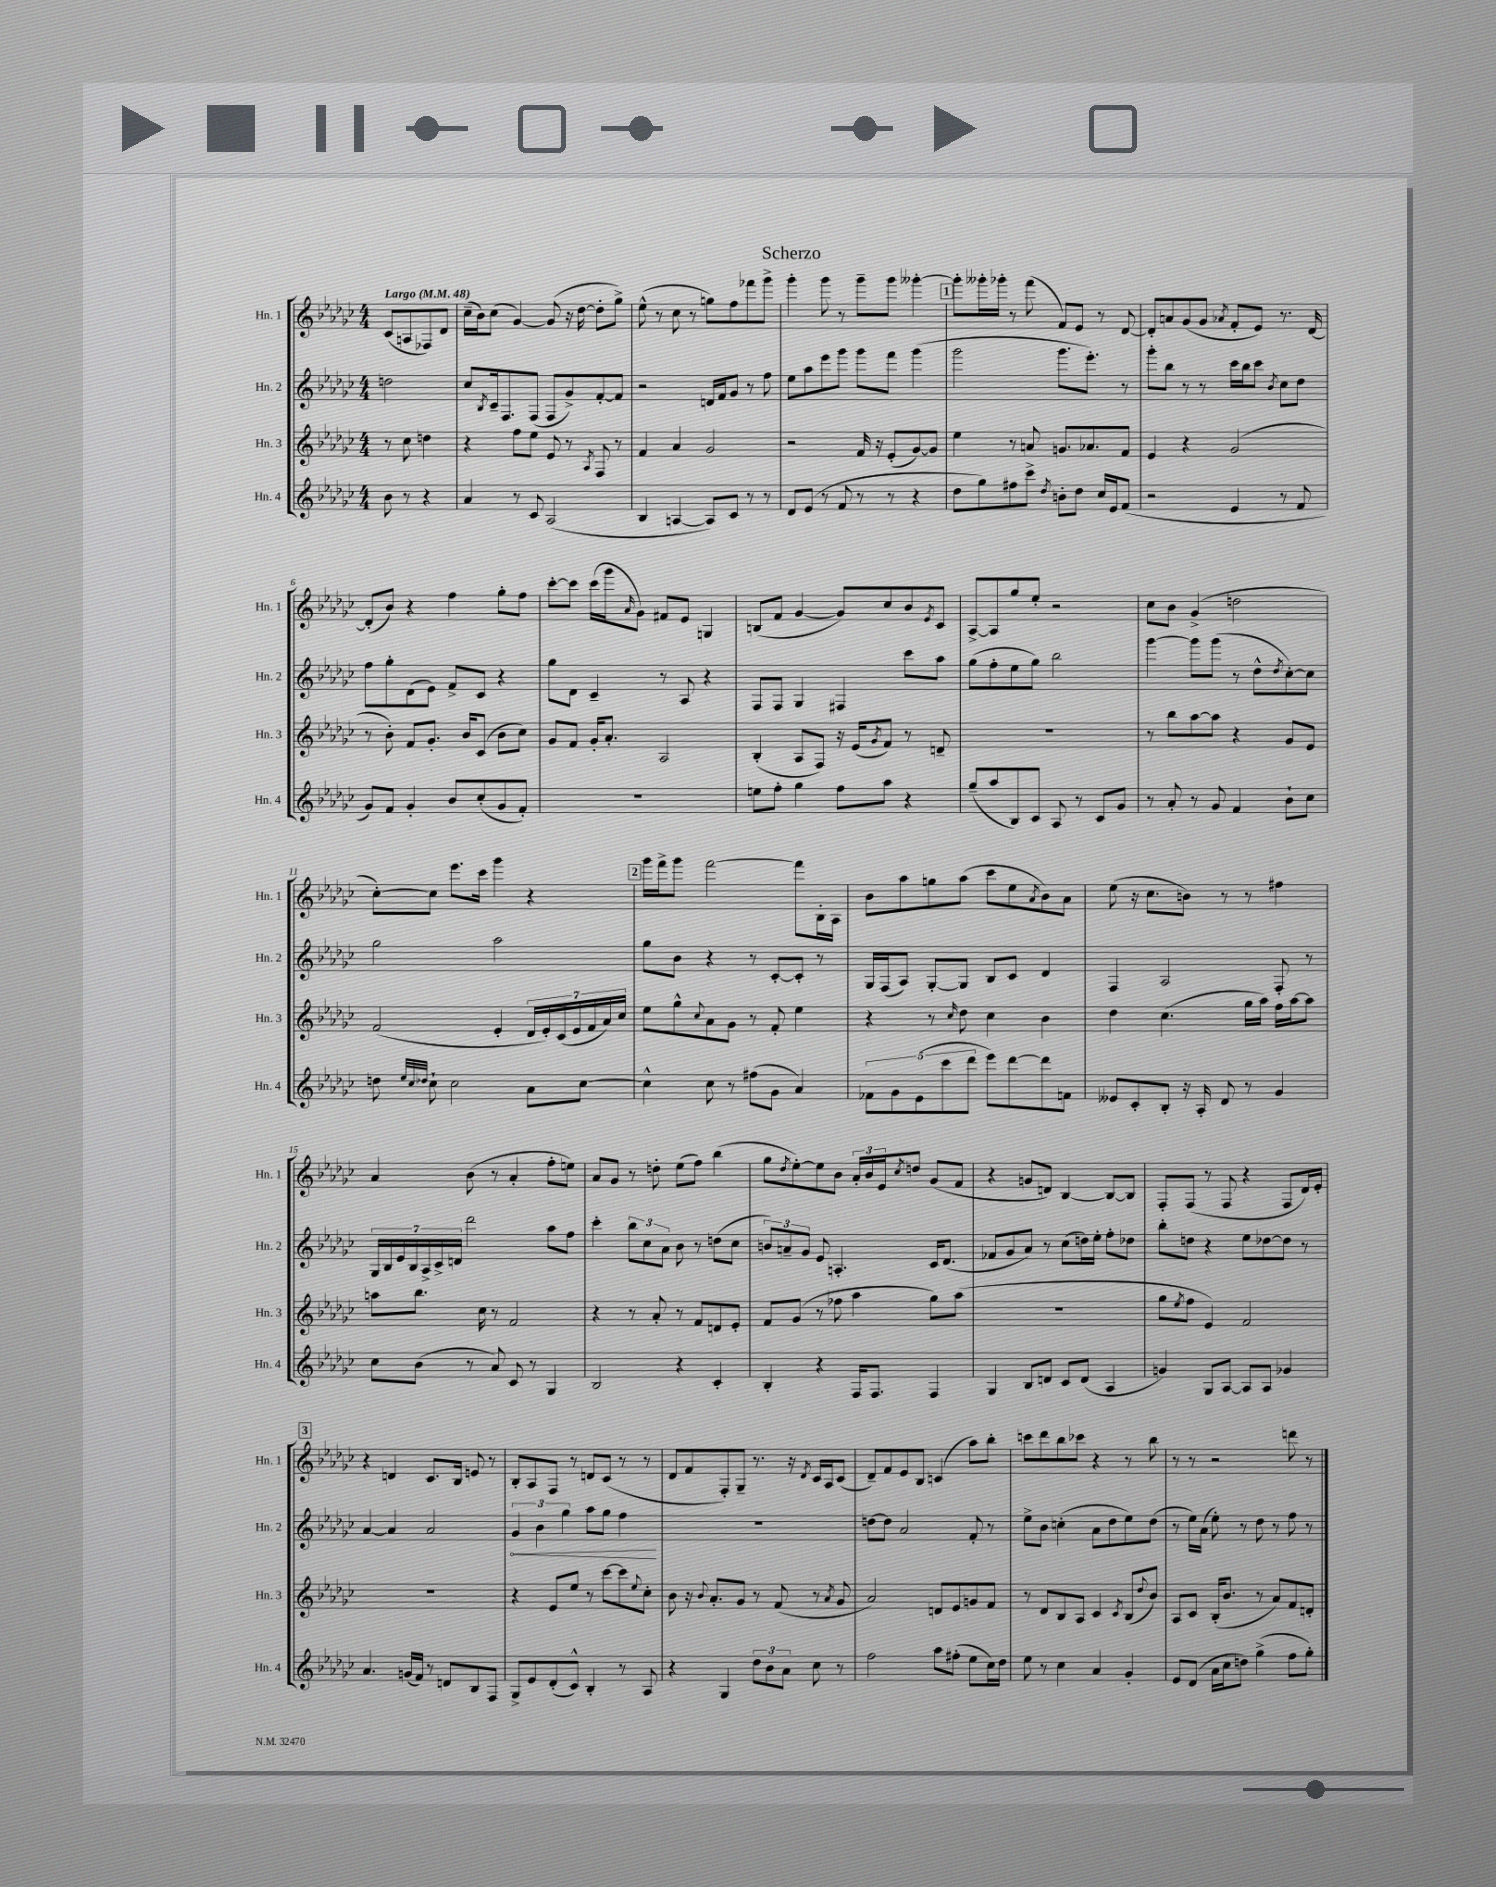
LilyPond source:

\header { title = "Scherzo" }
<<
\new StaffGroup <<
\new Staff = "s0" \with { instrumentName = "Hn. 1" shortInstrumentName = "Hn. 1" } {
    \clef treble \key ges \major \numericTimeSignature \time 4/4 \partial 2 \tempo "Largo" 4 = 48
    ces'8( a8 fes8) des'8 |
    ces''16--( bes'16) ces''8( ges'4~) ges'8( r16 des''16~ des''8-. ges''8->) |
    ees''8-^( r8 ces''8 r8 g''8) f''8 fes'''8 ges'''8-> |
    ges'''4-. ges'''8 r8 ges'''8-- ges'''8 geses'''4~-. |
    \mark \markup { \box "1" } geses'''8-. geses'''16-. ges'''16-. r8 f'''8( f'8) ees'8 r8 des'8~ |
    des'8-. a'8 ges'8( ges'8 \acciaccatura { aes'8 } f'8-. ees'8) r8. des'16~ |
    des'8-.( bes'8) r4 f''4 ges''8-. f''8 |
    ces'''8~-. ces'''8 ces'''16( ges'''16 \grace { aes'16 } ges'8) fis'8 ees'8 g4 |
    b8( f'8 ges'4~ ges'8) ces''8 bes'8 \acciaccatura { ees'8 } ces'8 |
    aes8~-> aes8 ges''8 ees''8-. r2 |
    ces''8 bes'8 ges'4->( d''2 |
    ces''8~-.) ces''8 ees'''8. ces'''16 ges'''4 r4 |
    \mark \markup { \box "2" } ges'''16 f'''16-> ges'''8 f'''2~ f'''8 bes16-. aes16 |
    bes'8 aes''8 g''8 aes''8( ces'''8 ees''8 \acciaccatura { aes'8 } bes'8) aes'8 |
    ees''8( r16 ces''8. b'8) r8 r8 fis''4 |
    aes'4 bes'8( r8 aes'4-. f''8-. e''8) |
    aes'8 ges'8 r8 d''8-. ees''8( f''8) bes''4( |
    ges''8 \acciaccatura { des''8 } ees''8~-.) ees''8 bes'8 \tuplet 3/2 { aes'16-. bes'16 ees'16 } \acciaccatura { ces''8 } d''8 ges'8( f'8 |
    r4 g'8 d'8) bes4~ bes8~ bes8 |
    f8-. f8( r8 f8 r4 f8 des'16) ees'16-. |
    \mark \markup { \box "3" } r4 d'4 ces'8. bes16 e'8 r8 |
    bes8-. aes8 f8 r8 d'8 ces'8( r8 r8 |
    des'8 f'8 f8-.) ges8-- r8. r16 \acciaccatura { des'8 } ces'16 aes16 ces'8( |
    des'8--) f'8 ees'8 bes8 c'4( aes''8) bes''8-. |
    c'''8 des'''8 bes''8 ces'''8 r4 r8 bes''8 |
    r8 r8 r2 d'''8 r8 \bar "|." |
}
\new Staff = "s1" \with { instrumentName = "Hn. 2" shortInstrumentName = "Hn. 2" } {
    \clef treble \key ges \major \numericTimeSignature \time 4/4 \partial 2
    d''2 |
    ces''8 \acciaccatura { bes8 } ces'16-- f8. f8( f8 ges'8->) f'8~-. f'8 |
    r2 d'16 f'16 ges'8 r8 f''8 |
    ees''8 aes''8 ees'''8 ges'''8 ges'''8 f'''8 ges'''4( |
    \mark \markup { \box "1" } ges'''2 ges'''8. ees'''8.-.) r8 |
    ges'''8-. bes''8 r8 r8 ces'''16 bes''16 ces'''8 \acciaccatura { bes'8 } ces''8 des''8 |
    f''8 ges''8-. des'8( ees'8) f'8-> ces'8 r4 |
    ges''8 des'8 ces'4-- r8 aes8 r4 |
    f8 f8 ges4 fis4 ces'''8 aes''8 |
    ges''8( f''8-. ees''8 ges''8) bes''2 |
    ges'''4~ ges'''8 ges'''8( r8 des''8-^ \acciaccatura { des''8 } ces''8~-.) ces''8 |
    ges''2 aes''2 |
    \mark \markup { \box "2" } ges''8 bes'8 r4 r8 ces'8~-. ces'8-. r8 |
    ges16 f16( aes8) ges8~-. ges8 bes8 ces'8 des'4 |
    f4 aes2 f8-. r8 |
    \tuplet 7/4 { ges16 bes16 ees'16 bes16 aes16-> ces'16-> d'16 } des'''2 aes''8 f''8 |
    ces'''4-. \tuplet 3/2 { bes''8 ces''8 aes'8 } bes'8 r8 d''8( ces''8 |
    \tuplet 3/2 { b'8) a'8-- ges'8 } ees'8 a4.-. ces'16 des'8.( |
    fes'8 ges'8 aes'8) r8 ces''8( d''16) ees''16-. f''8-. des''8 |
    bes''8-. d''8 r4 ees''8 des''8~ des''8 r8 |
    \mark \markup { \box "3" } aes'4~ aes'4 aes'2 |
    \tuplet 3/2 { \once \override Hairpin.circled-tip = ##t ges'4\< bes'4 ges''4 } aes''8 ges''8 f''4\! |
    R1 |
    d''8~ d''8 aes'2 f'8-. r8 |
    ees''8-> bes'8 c''4-.( aes'8 des''8 ees''8) des''8( |
    r8 ees''16) aes'16( ees''8-.) r8 des''8 r8 f''8 r8 \bar "|." |
}
\new Staff = "s2" \with { instrumentName = "Hn. 3" shortInstrumentName = "Hn. 3" } {
    \clef treble \key ges \major \numericTimeSignature \time 4/4 \partial 2
    r8 ces''8 d''4 |
    r4 f''8 ees''8 ees'8 r8 \acciaccatura { aes8 } f8 r8 |
    f'4 aes'4 ges'2 |
    r2 f'16 r16 ees'8-.( ges'8~) ges'8 |
    \mark \markup { \box "1" } ees''4 r8 a'8 g'8. aes'8. f'8 |
    ees'4 r4 ges'2( |
    r8 bes'8-.) f'8 ges'8.-. bes'16 ces'8( bes'8 ces''8) |
    ges'8 f'8 ges'16-. aes'8.-. aes2 |
    bes4-.( aes8 f8) r16 ees'16( \acciaccatura { ges'8 } f'8) r8 d'8-- |
    R1 |
    r8 bes''8 aes''8~ aes''8 r4 ges'8 ees'8 |
    f'2( ees'4-. \tuplet 7/4 { des'16 ees'16-.) ces'16( ees'16 f'16 aes'16) ces''16 } |
    \mark \markup { \box "2" } ees''8 ges''8-^ \appoggiatura { ces''8 } aes'8 ges'8 r8 f'8-. ees''4 |
    r4 r8 \grace { ces''16 } des''8 ces''4 bes'4 |
    des''4 ces''4.( ges''16 aes''16) f''16 aes''16~ aes''8 |
    a''8 bes''8. ces''16 r8 f'2 |
    r4 r8 aes'8-. r8 f'8 d'8 ees'8-. |
    f'8 ges'8( r8 fes''8 aes''4 ges''8) aes''8( |
    R1 |
    ges''8 \acciaccatura { ees''8 } f''8 ees'4) f'2 |
    \mark \markup { \box "3" } R1 |
    r4 ees'8 ees''8 r8 ces'''8~ ces'''8 \appoggiatura { ees''8 } ces''8-. |
    bes'8 r16 \appoggiatura { bes'8 } aes'8.-. ges'8 r8 f'8( r8 \acciaccatura { aes'8 } ges'8 |
    aes'2) d'8 ees'8 g'8 f'8 |
    r8 des'8 bes8 aes8 ces'4 \acciaccatura { ces'8 } bes8( \appoggiatura { des''8 } bes'8) |
    aes8 ces'8 bes16-.( bes'8. r8 aes'8) f'8 d'8-. \bar "|." |
}
\new Staff = "s3" \with { instrumentName = "Hn. 4" shortInstrumentName = "Hn. 4" } {
    \clef treble \key ges \major \numericTimeSignature \time 4/4 \partial 2
    bes'8 r8 r4 |
    aes'4 r8 ces'8 aes2( |
    bes4 a4~ a8) ces'8 r8 r8 |
    des'8 ees'8( r8 f'8 r8 r8 r4 |
    \mark \markup { \box "1" } des''8 ges''8) fis''8 ces'''8-> \acciaccatura { des''8 } b'8-. des''8 ces''16 ees'16 f'8( |
    r2 ees'4 r8 f'8 |
    ges'8) f'8 ges'4-. bes'8 ces''8-.( ges'8 f'8-.) |
    R1 |
    e''8 f''8-. ges''4 f''8 aes''8 r4 |
    ges''8--( aes''8 bes8) ces'8 aes8 r8 ces'8 ges'8 |
    r8 aes'8-. r8 ges'8 f'4 bes'8-! ces''8 |
    d''8 \grace { ees''32 ces''32 des''32 } ces''8-! ces''2 aes'8 ces''8~ |
    \mark \markup { \box "2" } ces''4-^ ces''8 r8 fis''8( ges'8 aes'4) |
    \tuplet 5/4 { fes'8 ges'8 ees'8( ces'''8 des'''8 } ees'''8) des'''8~ des'''8 f'8 |
    eeses'8 ces'8-. bes8-. r16 aes16-. des'8 r8 ges'4 |
    ces''8 bes'8( r8 aes'8) ces'8 r8 ges4 |
    bes2 r4 ces'4-. |
    bes4-. r4 f16 f8. f4 |
    ges4 bes8 d'8 ces'8 d'8( aes4 |
    g'4) ges8 aes8~ aes8 aes8 ges'4 |
    \mark \markup { \box "3" } aes'4. g'16( f'16) r8 d'8 bes8 f8 |
    ges8-> ees'8 des'8-.( ces'8-^) bes4-. r8 aes8 |
    r4 ges4 \tuplet 3/2 { des''8 bes'8 aes'8 } ces''8 r8 |
    f''2 aes''8 fis''8-.( ees''8 ces''16) des''16 |
    ees''8 r8 ces''4 aes'4 ges'4-. |
    ees'8 des'8( aes'16 ces''16 d''8) ges''4->( f''8 ges''8-.) \bar "|." |
}
>>
>>
